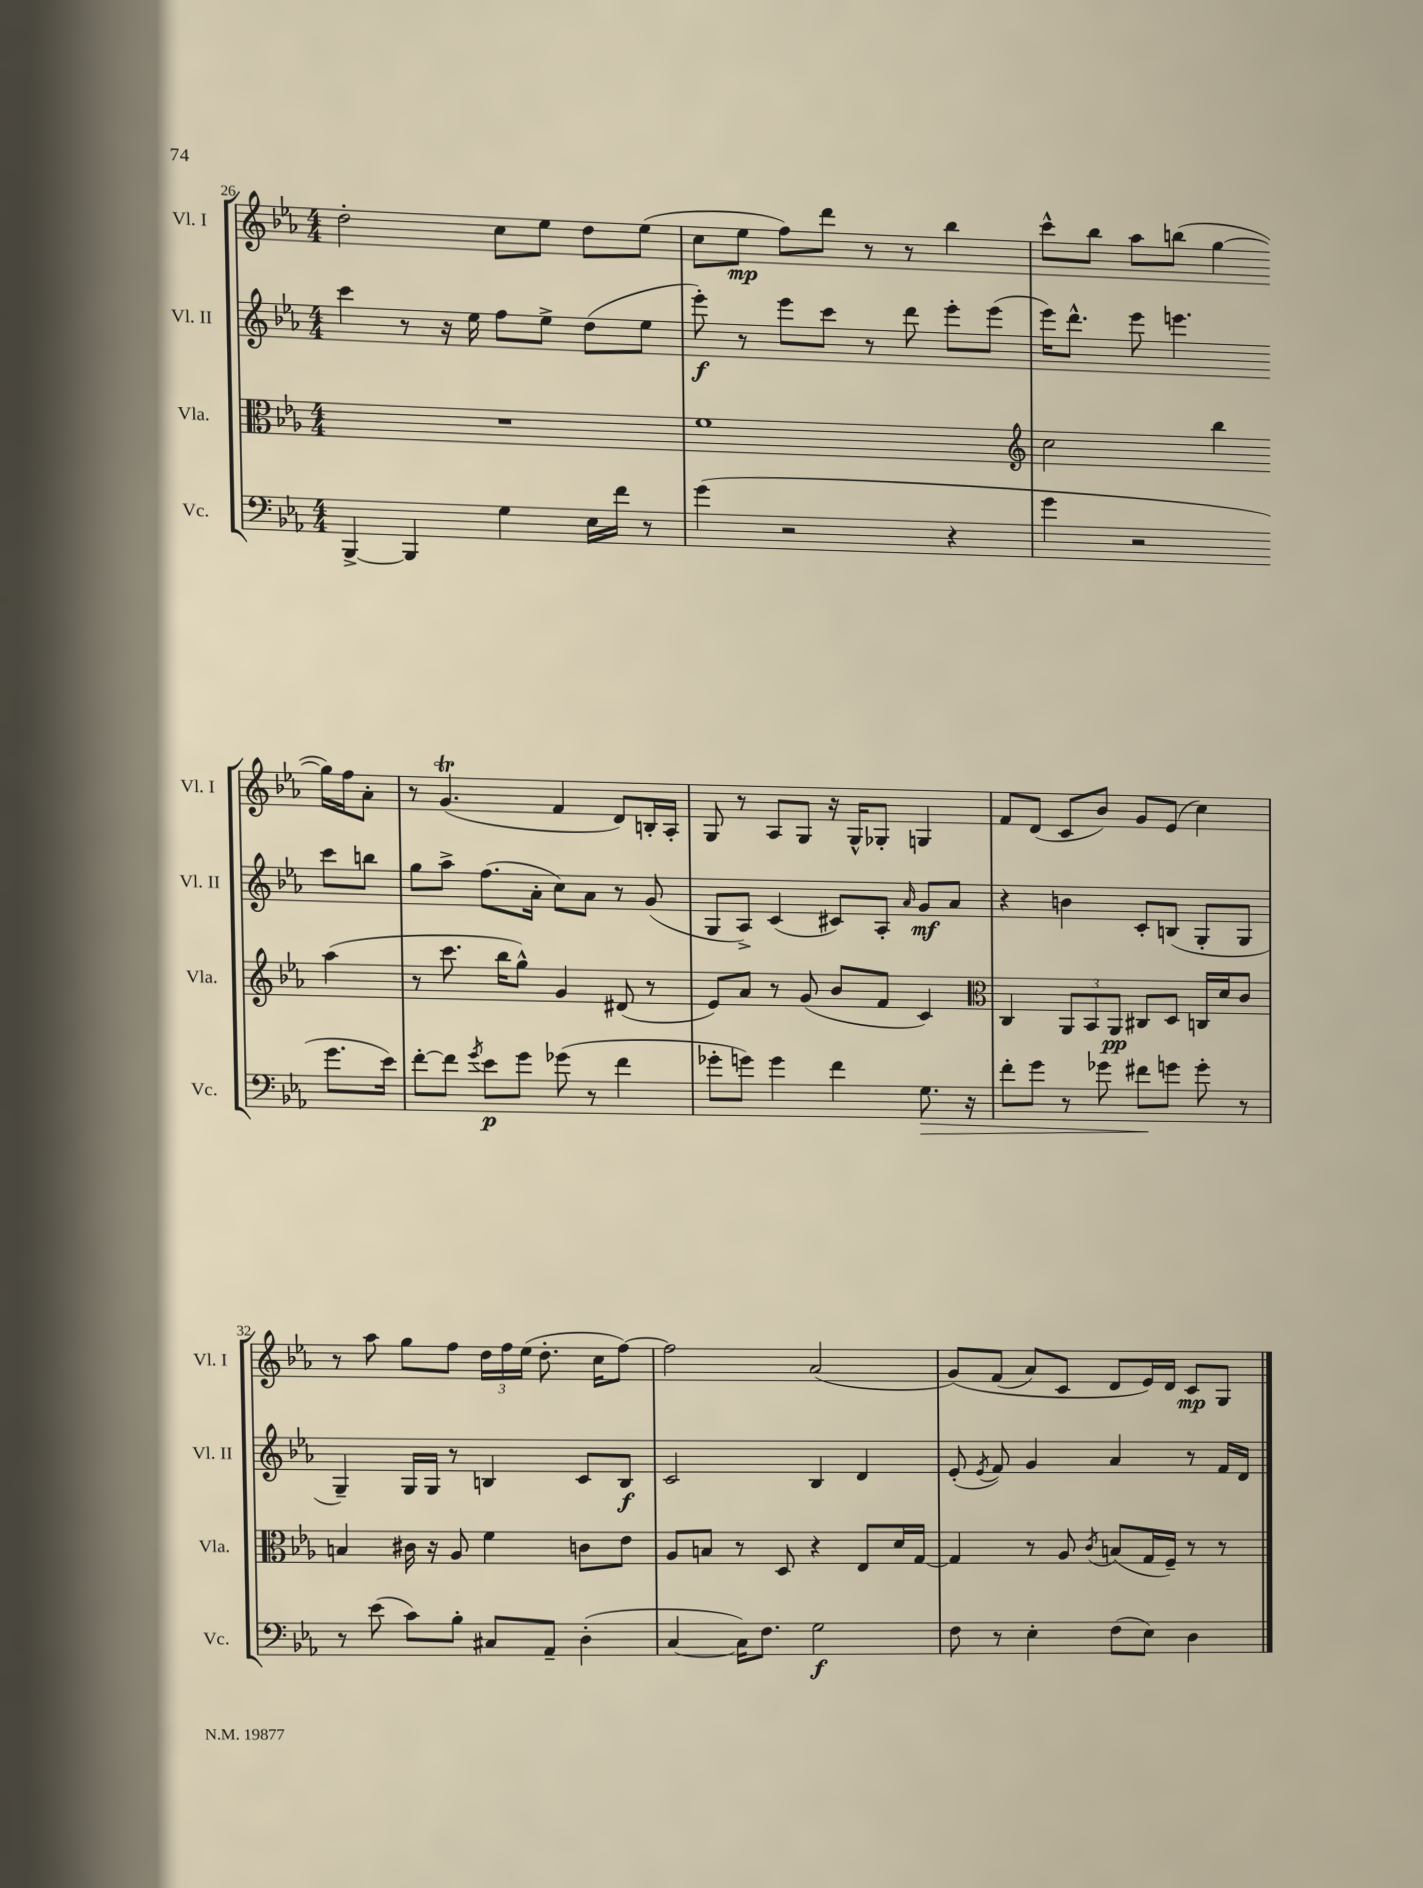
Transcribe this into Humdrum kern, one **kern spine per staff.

**kern	**dynam	**kern	**dynam	**kern	**dynam	**kern	**dynam
*part4	*part4	*part3	*part3	*part2	*part2	*part1	*part1
*staff4	*staff4	*staff3	*staff3	*staff2	*staff2	*staff1	*staff1
*I"Vc.	*	*I"Vla.	*	*I"Vl. II	*	*I"Vl. I	*
*I'Vc.	*	*I'Vla.	*	*I'Vl. II	*	*I'Vl. I	*
*clefF4	*	*clefC3	*	*clefG2	*	*clefG2	*
*k[b-e-a-]	*	*k[b-e-a-]	*	*k[b-e-a-]	*	*k[b-e-a-]	*
*M4/4	*	*M4/4	*	*M4/4	*	*M4/4	*
=26	=26	=26	=26	=26	=26	=26	=26
[4BBB-^/	.	1r	.	4ccc\	.	2dd'\	.
4BBB-/]	.	.	.	8r	.	.	.
.	.	.	.	16r	.	.	.
.	.	.	.	16ee-\	.	.	.
4G\	.	.	.	8ff\L	.	8cc\L	.
.	.	.	.	8ee-^\J	.	8ee-\J	.
16E-\LL	.	.	.	(8dd\L	.	8dd\L	.
16f\JJ	.	.	.	.	.	.	.
8r	.	.	.	8ee-\J	.	(8ee-\J	.
=27	=27	=27	=27	=27	=27	=27	=27
(4g\	.	1f	.	8eee-'\)	f	8cc\L	.
.	.	.	.	8r	.	8ee-\J	mp
2r	.	.	.	8eee-\L	.	8ff\L)	.
.	.	.	.	8ccc\J	.	8ddd\J	.
.	.	.	.	8r	.	8r	.
.	.	.	.	8ddd\	.	8r	.
4r	.	.	.	8eee-'\L	.	4bb-\	.
.	.	.	.	(8eee-\J	.	.	.
=28	=28	=28	=28	=28	=28	=28	=28
*	*	*clefG2	*	*	*	*	*
4g\	.	2cc\	.	16eee-\KL)	.	8ccc^^\L	.
.	.	.	.	8.ddd^^\J	.	.	.
.	.	.	.	.	.	8bb-\J	.
2r	.	.	.	8eee-\	.	8aa-\L	.
.	.	.	.	4.eeen\	.	(8bbn\J	.
.	.	4bb-\	.	.	.	[4gg\	.
8.g\L	.	(4aa-\	.	8ccc\L	.	16gg\LL])	.
.	.	.	.	.	.	16ff\J	.
.	.	.	.	8bbn\J	.	8a-'\J	.
16e-\Jk)	.	.	.	.	.	.	.
!!LO:LB:g=z
=29	=29	=29	=29	=29	=29	=29	=29
[8f'\L	.	8r	.	8gg\L	.	8r	.
8f\J]	.	8.ccc\	.	8aa-^\J	.	(4.gt/	.
8qg/	.	.	.	.	.	.	.
8e-\L	p	.	.	(8.ff\L	.	.	.
.	.	16bb-\KL	.	.	.	.	.
8g\J	.	8gg^^\J)	.	.	.	.	.
.	.	.	.	16a-'\Jk	.	.	.
(8g-X\	.	4g/	.	8cc\L)	.	4f/	.
8r	.	.	.	8a-\J	.	.	.
4f\	.	(8d#X/	.	8r	.	8d/L)	.
.	.	8r	.	(8g/	.	16Bn'/L	.
.	.	.	.	.	.	16A-'/JJ	.
=30	=30	=30	=30	=30	=30	=30	=30
8g-X'\L	.	8e-/L)	.	8G/L	.	8G/	.
8gn\J)	.	8a-/J	.	8A-^/J)	.	8r	.
4g\	.	8r	.	(4c/	.	8A-/L	.
.	.	(8g/	.	.	.	8G/J	.
4f\	.	8b-/L	.	8c#X/L)	.	16r	.
.	.	.	.	.	.	16G^^/KL	.
.	.	8f/J	.	8A-'/J	.	8G-X'/J	.
.	.	.	.	16qqa-/	.	.	.
!	!LO:HP:b	!	!	!	!	!	!
8.G\	>	4c/)	.	8g/L	mf	4Gn/	.
.	.	.	.	8a-/J	.	.	.
16r	.	.	.	.	.	.	.
=31	=31	=31	=31	=31	=31	=31	=31
*	*	*clefC3	*	*	*	*	*
8f'\L	.	4C/	.	4r	.	8f/L	.
8g\J	.	.	.	.	.	(8d/J	.
8r	.	12AA-/L	.	4bn\	.	8c/L	.
.	.	12BB-/	.	.	.	.	.
8g-X\	.	.	.	.	.	8b-/J)	.
.	.	12AA-/J	pp	.	.	.	.
8f#X\L	.	8C#X/L	.	8c'/L	.	8g/L	.
8gn\J	]	8D/J	.	(8Bn/J	.	(8e-/J	.
8g'\	.	16Cn/LL	.	8G'/L	.	4cc\)	.
.	.	16d/J	.	.	.	.	.
8r	.	8c/J	.	8G/J	.	.	.
!!LO:LB:g=z
=32	=32	=32	=32	=32	=32	=32	=32
8r	.	4Bn/	.	4G~/)	.	8r	.
(8e-\	.	.	.	.	.	8aa-\	.
8c\L)	.	16c#X\	.	16G/LL	.	8gg\L	.
.	.	16r	.	16G/JJ	.	.	.
8B-'\J	.	8A-/	.	8r	.	8ff\J	.
8C#X/L	.	4f\	.	4Bn/	.	24dd\LL	.
.	.	.	.	.	.	24ff\	.
.	.	.	.	.	.	(24ee-\JJ	.
8AA-~/J	.	.	.	.	.	8.dd'\	.
(4D'\	.	8cn\L	.	8c/L	.	.	.
.	.	.	.	.	.	16cc\KL	.
.	.	8e-\J	.	8B/J	f	[8ff\J)	.
=33	=33	=33	=33	=33	=33	=33	=33
[4C/	.	8A-/L	.	2c/	.	2ff\]	.
.	.	8Bn/J	.	.	.	.	.
16C\KL])	.	8r	.	.	.	.	.
8.F\J	.	.	.	.	.	.	.
.	.	8D/	.	.	.	.	.
2G\	f	4r	.	4B-/	.	(2a-/	.
.	.	8E-/L	.	4d/	.	.	.
.	.	16d/L	.	.	.	.	.
.	.	[16G/JJ	.	.	.	.	.
=34	=34	=34	=34	=34	=34	=34	=34
8F\	.	4G/]	.	(8e-'/	.	(8g/L)	.
.	.	.	.	8qe-/	.	.	.
8r	.	.	.	8f/)	.	(8f/J	.
4E-'\	.	8r	.	4g/	.	8a-/L)	.
.	.	8A-/	.	.	.	8c/J	.
.	.	8qc/	.	.	.	.	.
(8F\L	.	(8Bn/L	.	4a-/	.	8d/L	.
8E-\J)	.	16G/L	.	.	.	16e-/L)	.
.	.	16F~/JJ)	.	.	.	16d/JJ	.
4D\	.	8r	.	8r	.	8c/L	mp
.	.	8r	.	16f/LL	.	8G/J	.
.	.	.	.	16d/JJ	.	.	.
==	==	==	==	==	==	==	==
*-	*-	*-	*-	*-	*-	*-	*-
